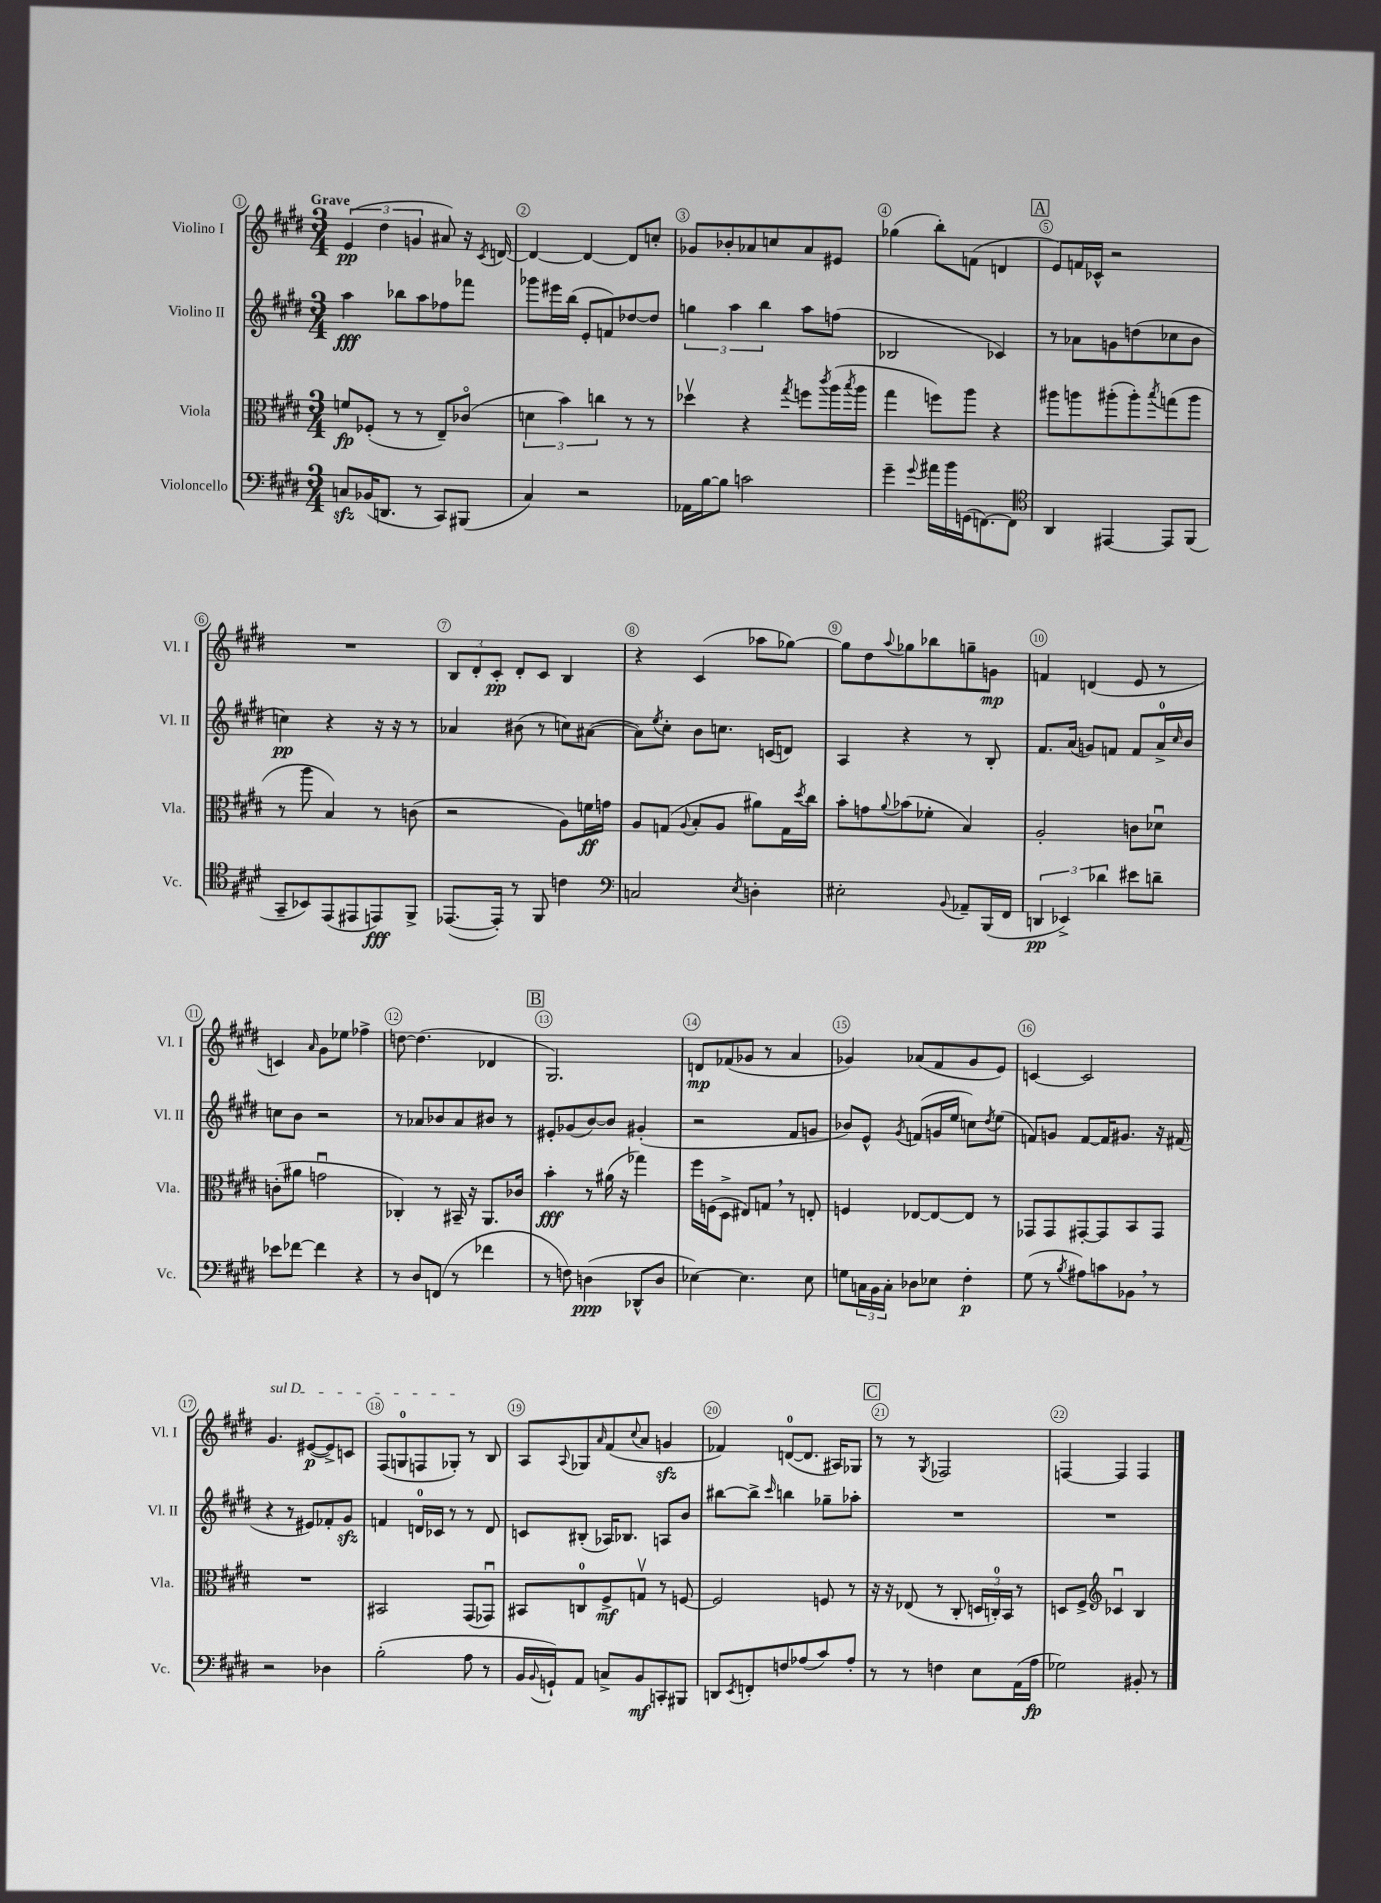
<<
\new StaffGroup <<
\new Staff = "s0" \with { instrumentName = "Violino I" shortInstrumentName = "Vl. I" } {
    \clef treble \key e \major \numericTimeSignature \time 3/4 \tempo "Grave"
    \tuplet 3/2 { e'4\pp( dis''4 g'4 } ais'8) r16 \acciaccatura { cis'8 } d'16~ |
    d'4~ d'4~ d'8 c''8-. |
    ges'8 bes'8-. aes'8 c''8 aes'8 eis'8 |
    ges''4( b''8-.) f'8( d'4 |
    \mark \markup { \box "A" } e'8) f'16 ces'16-^ r2 |
    R2. |
    \tuplet 3/2 { b8 dis'8-. cis'8-.\pp } dis'8-. cis'8 b4 |
    r4 cis'4( aes''8 ges''8~) |
    ges''8 dis''8 \appoggiatura { a''8 } ges''8 bes''8 g''8-- g'8\mp |
    f'4 d'4( e'8 r8 |
    c'4) \grace { a'16 } gis'8 ees''8 fes''4-> |
    d''8~ d''4.( des'4 |
    \mark \markup { \box "B" } gis2.) |
    d'8\mp fes'8( ges'8 r8 a'4 |
    ges'4) aes'8( fis'8 ges'8 e'8) |
    c'4~ c'2 |
    \once \override TextSpanner.bound-details.left.text = \markup { \italic "sul D" } gis'4.\startTextSpan eis'8~\p( eis'8->) c'8 |
    fis8( g8-0 f8 ges8-.\stopTextSpan) r8 b8 |
    a8 \appoggiatura { a8 } ges8 \grace { a'16 } fis'8( \appoggiatura { cis''8 } a'8 g'4\sfz |
    fes'4) d'8-0~( d'8. ais16) ges8 |
    \mark \markup { \box "C" } r8 r8 \acciaccatura { gis8 } fes2 |
    f4~ f4 f4 \bar "|." |
}
\new Staff = "s1" \with { instrumentName = "Violino II" shortInstrumentName = "Vl. II" } {
    \clef treble \key e \major \numericTimeSignature \time 3/4
    a''4\fff bes''8 a''8 fes''8 fes'''8 |
    ges'''8 eis'''16 b''16( e'8-. f'8) des''8~ des''8 |
    \tuplet 3/2 { g''4 a''4 b''4 } a''8 f''8( |
    bes2 ces'4) |
    \mark \markup { \box "A" } r8 aes'8 g'8 d''8( ces''8 b'8 |
    c''4\pp) r4 r16 r16 r8 |
    aes'4 bis'8( r8 c''8) ais'8~( |
    ais'8) \acciaccatura { e''8 } cis''8-. b'8 c''8. c'16( d'8) |
    a4 r4 r8 b8-. |
    fis'8. a'16( g'8) f'8 f'8 a'16-0-> \grace { cis''16 } b'16 |
    c''8 b'8 r2 |
    r8 aes'8 bes'8 aes'8 bis'8 r8 |
    \mark \markup { \box "B" } eis'8-. ges'8( b'8~) b'8 gis'4-.( |
    r2 fis'8 g'8 |
    bes'8) e'8-^ \acciaccatura { gis'8 } f'8( g'16 e''16 c''8) \acciaccatura { dis''8 } e''8( |
    f'8) g'8 f'8~ f'16 gis'8. r16 fis'16( |
    r4 r8 eis'8) fes'8-. gis'8\sfz |
    f'4 d'16-0 ces'16 r8 r8 d'8 |
    c'8 bis8-.( aes16) bes8. a8 b'8 |
    bis''8~ bis''8-> \grace { cis'''16 } b''4 ges''8-- aes''8-. |
    \mark \markup { \box "C" } R2. |
    R2. \bar "|." |
}
\new Staff = "s2" \with { instrumentName = "Viola" shortInstrumentName = "Vla." } {
    \clef alto \key e \major \numericTimeSignature \time 3/4
    f'8\fp fes8-.( r8 r8 e8--) ces'8\flageolet( |
    \tuplet 3/2 { d'4 b'4) c''4 } r8 r8 |
    des''4\upbow r4 \acciaccatura { gis''8 } f''8 \acciaccatura { cis'''8 } a''16( \acciaccatura { b''8 } a''16 |
    gis''4 f''8) a''8 r4 |
    \mark \markup { \box "A" } ais''8 a''8 ais''8-.( ais''8-.) \acciaccatura { b''8 } g''8( ais''8 |
    r8 a''8 b4) r8 c'8( |
    r2 a8) f'16\ff g'16 |
    a8 g8( \appoggiatura { a8 } b8-. a8 ais'8) g16 \acciaccatura { dis''8 } cis''16 |
    b'8-. g'8 \appoggiatura { a'8 } bes'8( fes'8-. b4) |
    a2-. c'8 des'8\downbow |
    c'8-.( ais'8 g'2\downbow |
    ces4-.) r8 bis,16-- r16 a,8. ces'16 |
    \mark \markup { \box "B" } b'4-.\fff r8 ais'16( r16 ges''4) |
    fis''16 f16( dis8-> eis8) g8 \breathe r8 e8-. |
    f4 ees8~ ees8~ ees8 r8 |
    ges,8 ges,8 gis,8~-. gis,8 b,8 gis,8 |
    R2. |
    bis,2 gis,8( ges,8\downbow) |
    bis,8 c8-0 fis8->\mf g8\upbow r8 f8~ |
    f2 f8 r8 |
    \mark \markup { \box "C" } r16 r16 ees8( r8 cis8-. \tuplet 3/2 { d16 c16-0-.) b,16 } r8 |
    d8 fis8-> \clef treble ces'4\downbow b4 \bar "|." |
}
\new Staff = "s3" \with { instrumentName = "Violoncello" shortInstrumentName = "Vc." } {
    \clef bass \key e \major \numericTimeSignature \time 3/4
    c8\sfz bes,16( d,8. r8 cis,8) bis,,8( |
    cis4) r2 |
    aes,16 b16~ b8 c'2 |
    gis'4-- \appoggiatura { gis'8 } ais'16 b'16 g,16( f,8.~) f,8 |
    \mark \markup { \box "A" } \clef tenor a,4 eis,4~ eis,8 fis,8( |
    gis,8-- bes,8) e,8( eis,8 e,8\fff) fis,8-> |
    ees,8.~( ees,16-.) r8 fis,8 c'4 |
    \clef bass c2 \acciaccatura { e8 } d4-. |
    eis2-. \appoggiatura { b,8 } aes,8-- b,,16( fis,16 |
    \tuplet 3/2 { d,4\pp ees,4->) des'4 } eis'8 d'8-- |
    ees'8 fes'8~ fes'4 r4 |
    r8 dis8 f,8( r8 fes'4 |
    \mark \markup { \box "B" } r8 f8) d4\ppp( des,8-^ d8 |
    ees4~) ees4. ees8 |
    g8 \tuplet 3/2 { c16 b,16 c16-. } des8 ees8 fis4-.\p |
    gis8( r8 \acciaccatura { b8 } ais8) c'8 bes,8 \breathe r8 |
    r2 des4 |
    b2-.( a8 r8 |
    b,16 \appoggiatura { b,8 } g,16-!) a,8 c8-> b,8\mf c,8-. bis,,8 |
    d,8 \acciaccatura { e,8 } f,8-. f8 aes8( cis'8) aes8-. |
    \mark \markup { \box "C" } r8 r8 f4 e8 a,16( a16\fp |
    ges2) bis,8-. r8 \bar "|." |
}
>>
>>
\layout { \context { \Score \override BarNumber.break-visibility = ##(#f #t #t) barNumberVisibility = #all-bar-numbers-visible \override BarNumber.stencil = #(make-stencil-circler 0.1 0.3 ly:text-interface::print) } }
